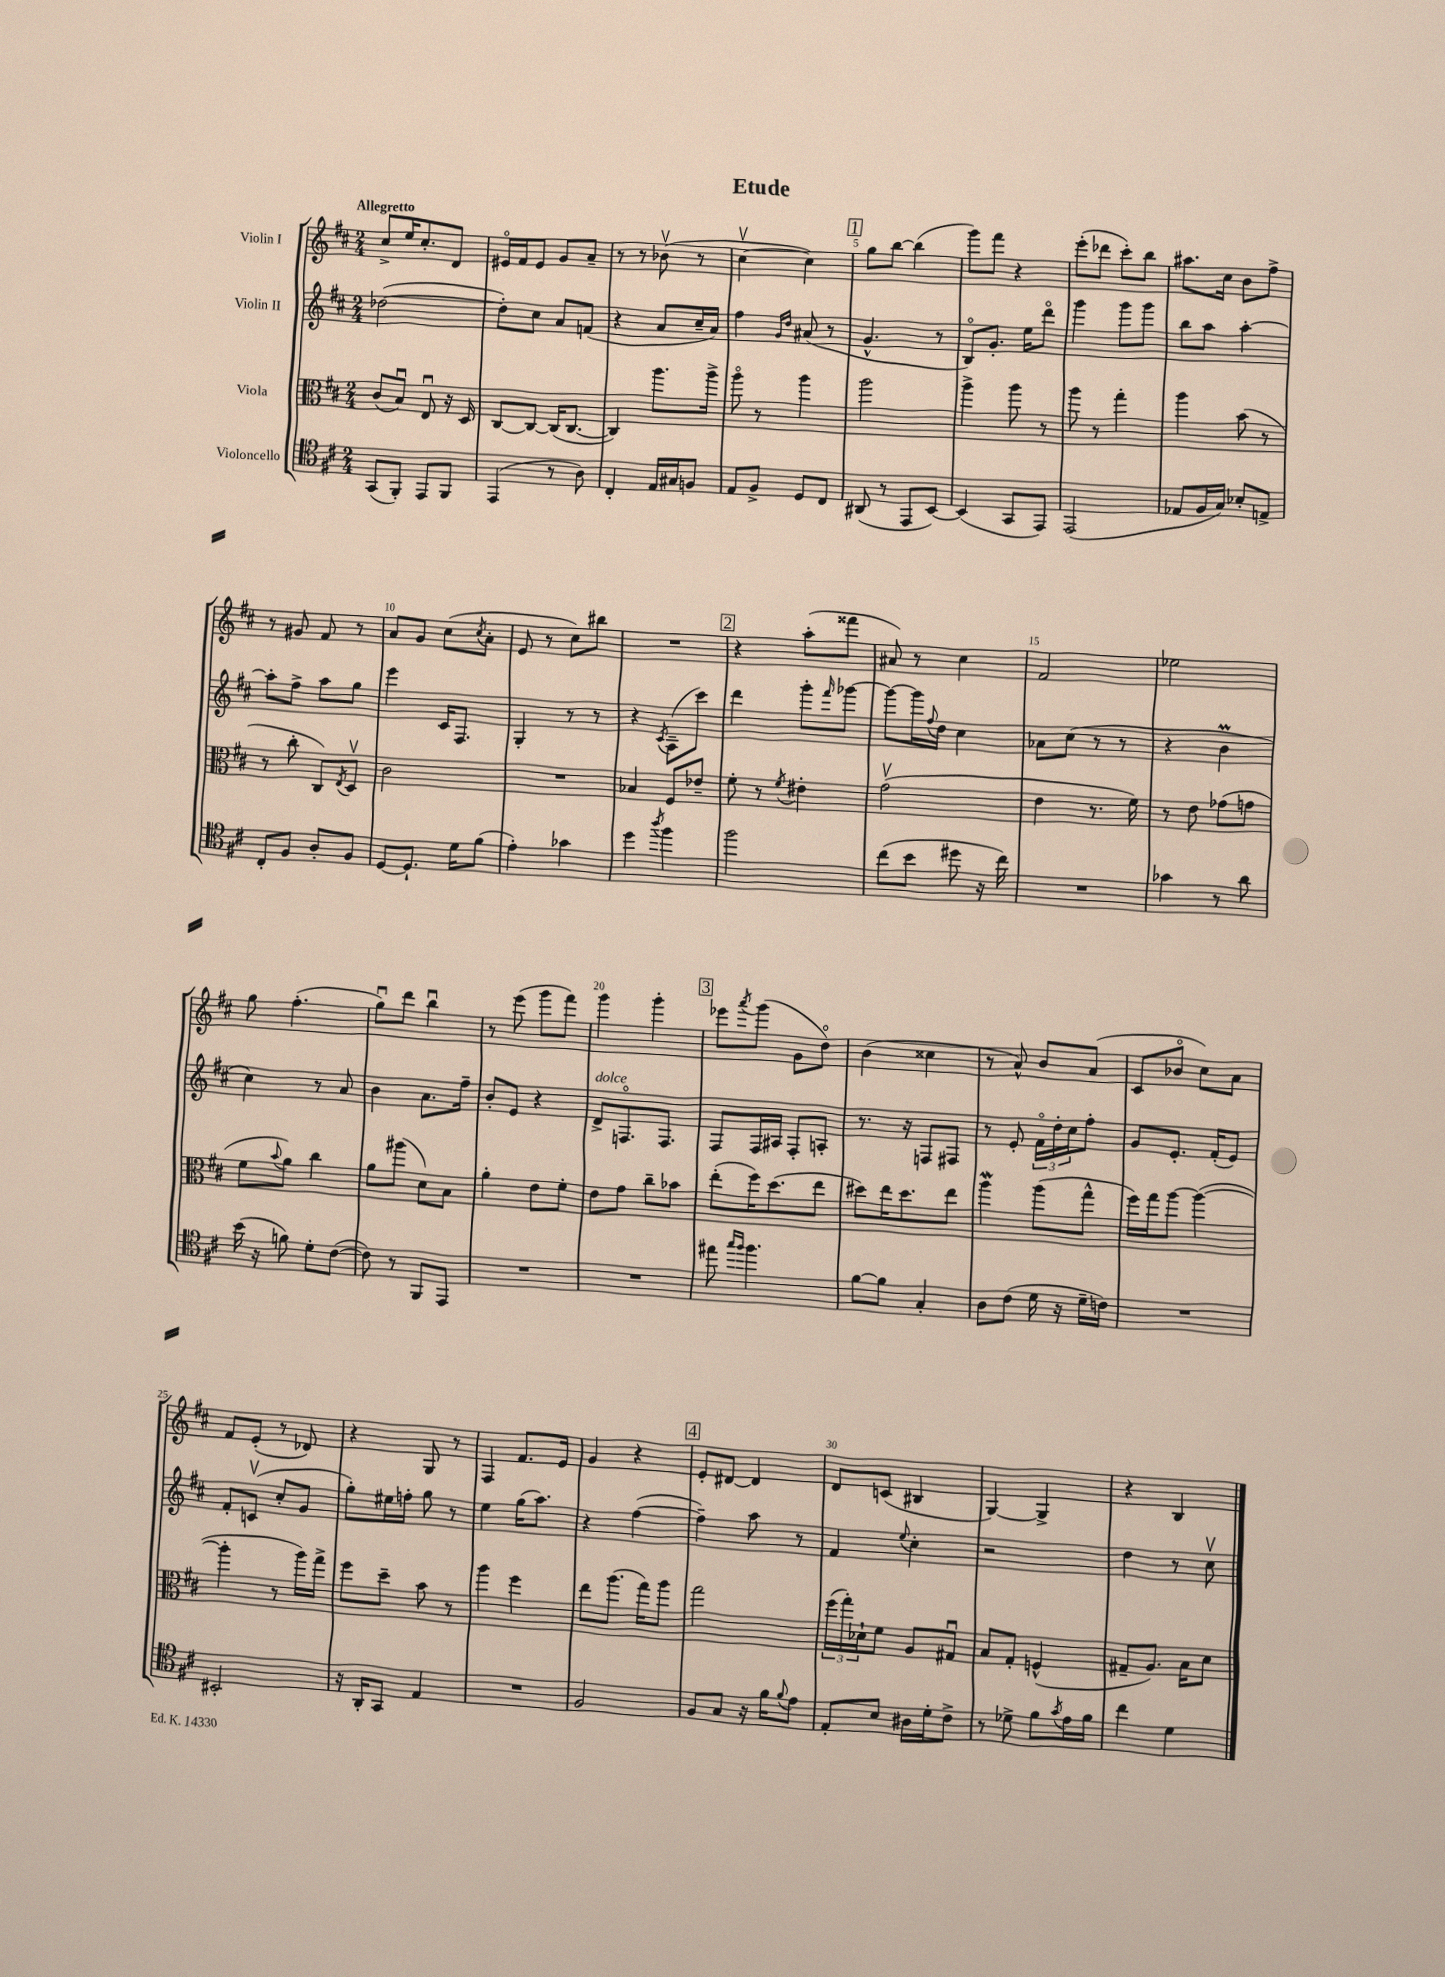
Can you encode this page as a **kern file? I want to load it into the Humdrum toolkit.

**kern	**kern	**kern	**kern
*staff4	*staff3	*staff2	*staff1
*clefC4	*clefC3	*clefG2	*clefG2
*k[f#c#]	*k[f#c#]	*k[f#c#]	*k[f#c#]
*M2/4	*M2/4	*M2/4	*M2/4
(8GG	(8c#	([2dd-	8cc#^
8FF#')	8Bu)	.	16ee
.	.	.	8.cc#'
8EE	8Eu	.	.
8FF#	16r	.	8d
.	16D	.	.
=	=	=	=
(4EE	[8C#	8dd-'])	16e#o
.	.	.	16f#
.	8C#_	8cc#	8e#
8r	(16C#]	8a	8g
.	[8.C#	.	.
8A)	.	(8f	8a~
=	=	=	=
4C#'	4C#])	4r	8r
.	.	.	8r
16E	8.aa	8a	(8b-v
16G#	.	.	.
8F	.	16cc#~	8r
.	16aa^	16a)	.
=	=	=	=
8E	8aao	4ff#	[4cc#v
8F#^	8r	.	.
.	.	16qqg	.
.	.	16qqdd	.
8D	4aa	(8a#	4cc#])
8C#	.	8r	.
=	=	=	=
(8AA#	2aa	4.g^^	8gg
8r	.	.	[8bb
8EE	.	.	(4bb]
[8BB)	.	8r	.
=	=	=	=
(4BB]	4aa^	8Bo)	8ggg)
.	.	8.g'	8fff#
8GG	8aa	.	4r
.	.	16ee	.
8EE)	8r	8dddo	.
=	=	=	=
(2EE	8aa	4ggg	(8eee'
.	8r	.	8ddd-
.	4gg'	8ggg	8ccc#')
.	.	8ggg	8bb
=	=	=	=
8E-	4aa	8bb	8.aa#
16F#	.	8aa	.
16G)	.	.	16cc#
8B-'	(8b	[4aa'	8b
8E^	8r	.	8ff#^
=	=	=	=
8C#'	8r	8aa']	8r
8F#	8cc#'	8ff#^	8g#
8A'	8C#)	8aa	8f#
.	8qE	.	.
8F#	8Dv	8gg	8r
=	=	=	=
[8D	2c#	4eee	8a
8.D`]	.	.	8g
.	.	16c#	(8cc#
16d	.	8.F#	.
.	.	.	8qcc#
(8f#	.	.	8a'
=	=	=	=
4e')	2r	4G'	8e
.	.	.	8r
4g-	.	8r	8cc#)
.	.	8r	8bb#
=	=	=	=
4dd	4B-	4r	2r
8qaa	.	8qc#	.
4ff#	8F#	(8A~	.
.	8e-~	8ccc#)	.
=	=	=	=
2ff#	8f#'	4ddd	4r
.	8r	.	.
.	8qf#	.	.
.	4e#'	8ggg'	(8aa'
.	.	16qqfff#	.
.	.	[8ggg-	8fff##
=	=	=	=
(8cc#	(2gv	8ggg-_	8a#)
8b	.	16ggg-]	8r
.	.	8qqff#	.
.	.	16dd	.
8dd#	.	4cc#	4cc#
16r	.	.	.
16cc#)	.	.	.
=	=	=	=
2r	4e	8a-	2f#
.	.	(8cc#	.
.	8.r	8r	.
.	.	8r	.
.	16f#)	.	.
=	=	=	=
4g-	8r	4r	2ee-
.	8e	.	.
8r	(8g-	4b	.
8a	8g	.	.
=	=	=	=
(16b	8f#	4cc#)	8gg
16r	.	.	.
.	8qqb	.	.
8f)	8a)	.	(4.ff#'
8d'	4cc#	8r	.
([8c#	.	8a	.
=	=	=	=
8c#])	8a	4b	8ggu)
8r	(8aa#	.	8ddd
8FF#	8d)	8.a	4bbu
8EE	8B	.	.
.	.	16ff#~	.
=	=	=	=
2r	4a'	8b'	8r
.	.	8e	(8eee
.	8e	4r	8ggg
.	8f#'	.	8fff#)
=	=	=	=
2r	8e	8d^	4ggg
.	8g	8.Fo	.
.	8cc#~	.	4ggg'
.	.	8.F	.
.	8b-	.	.
=	=	=	=
8ee#	(8ee'	8F#	8eee-
16qqgg	.	.	.
16qqff#	.	.	8qaaa
4.ff#	16ff#)	16F#	(8ggg
.	(8.dd	16A#	.
.	.	8F#'	8g
.	8ee	8A'	8ddo)
=	=	=	=
[8f#	8dd#)	8.r	(4b
8f#]	16ee	.	.
.	8.dd#	16r	.
4G'	.	8F	4cc##
.	8ee	8F#	.
=	=	=	=
8A	4aa	8r	8r
(8c#	.	8e'	8a^^)
16d	(8aa	24f#o	8b
.	.	24dd'	.
16r	.	.	.
.	.	24cc#	.
16d~	8gg^^	8ff#'	(8a
16c)	.	.	.
=	=	=	=
2r	16ff#)	8g	8c#
.	16gg	.	.
.	[8aa	8.e'	8b-o
.	(4aa_	.	8cc#)
.	.	(16f#'	.
.	.	8e)	8a
=	=	=	=
2BB#'	4aa']	8f#'	8f#
.	.	(8cv	(8e'
.	8r	8cc#'	8r
.	16aa)	8g	8d-)
.	16gg^	.	.
=	=	=	=
16r	8ff#	8gg')	4r
16AA'	.	.	.
8GG	8dd~	16ee#	.
.	.	16ff'	.
4E	8b	8gg	8G
.	8r	8r	8r
=	=	=	=
2r	4aa	4ee	4F#
.	4ff#	(16gg	8.f#
.	.	8.aa)	.
.	.	.	16e
=	=	=	=
2F#	8ee	4r	4g
.	(8.aa	.	.
.	.	([4ff#	4r
.	16gg)	.	.
.	8aa	.	.
=	=	=	=
8F#	2gg	4ff#~])	8e'
8G	.	.	[8d#
16r	.	8aa	4d#]
16f#	.	.	.
8qqf#	.	.	.
8e	.	8r	.
=	=	=	=
8E'	(24ff#	4f#	8d
.	24gg')	.	.
.	24d-`	.	.
8B	8f#	.	(8c
.	.	8qqee	.
16A#	8A	4cc#'	4B#
16d'	.	.	.
8c#^	8G#u	.	.
=	=	=	=
8r	8B	2r	[4G)
8d-^	8G'	.	.
8f#	(4F^^	.	4G^]
8qg	.	.	.
16e	.	.	.
16f#	.	.	.
=	=	=	=
4cc#	8G#~	4dd	4r
.	8.A)	.	.
4d	.	8r	4B
.	16B	.	.
.	8d	8cc#v	.
==	==	==	==
*-	*-	*-	*-
